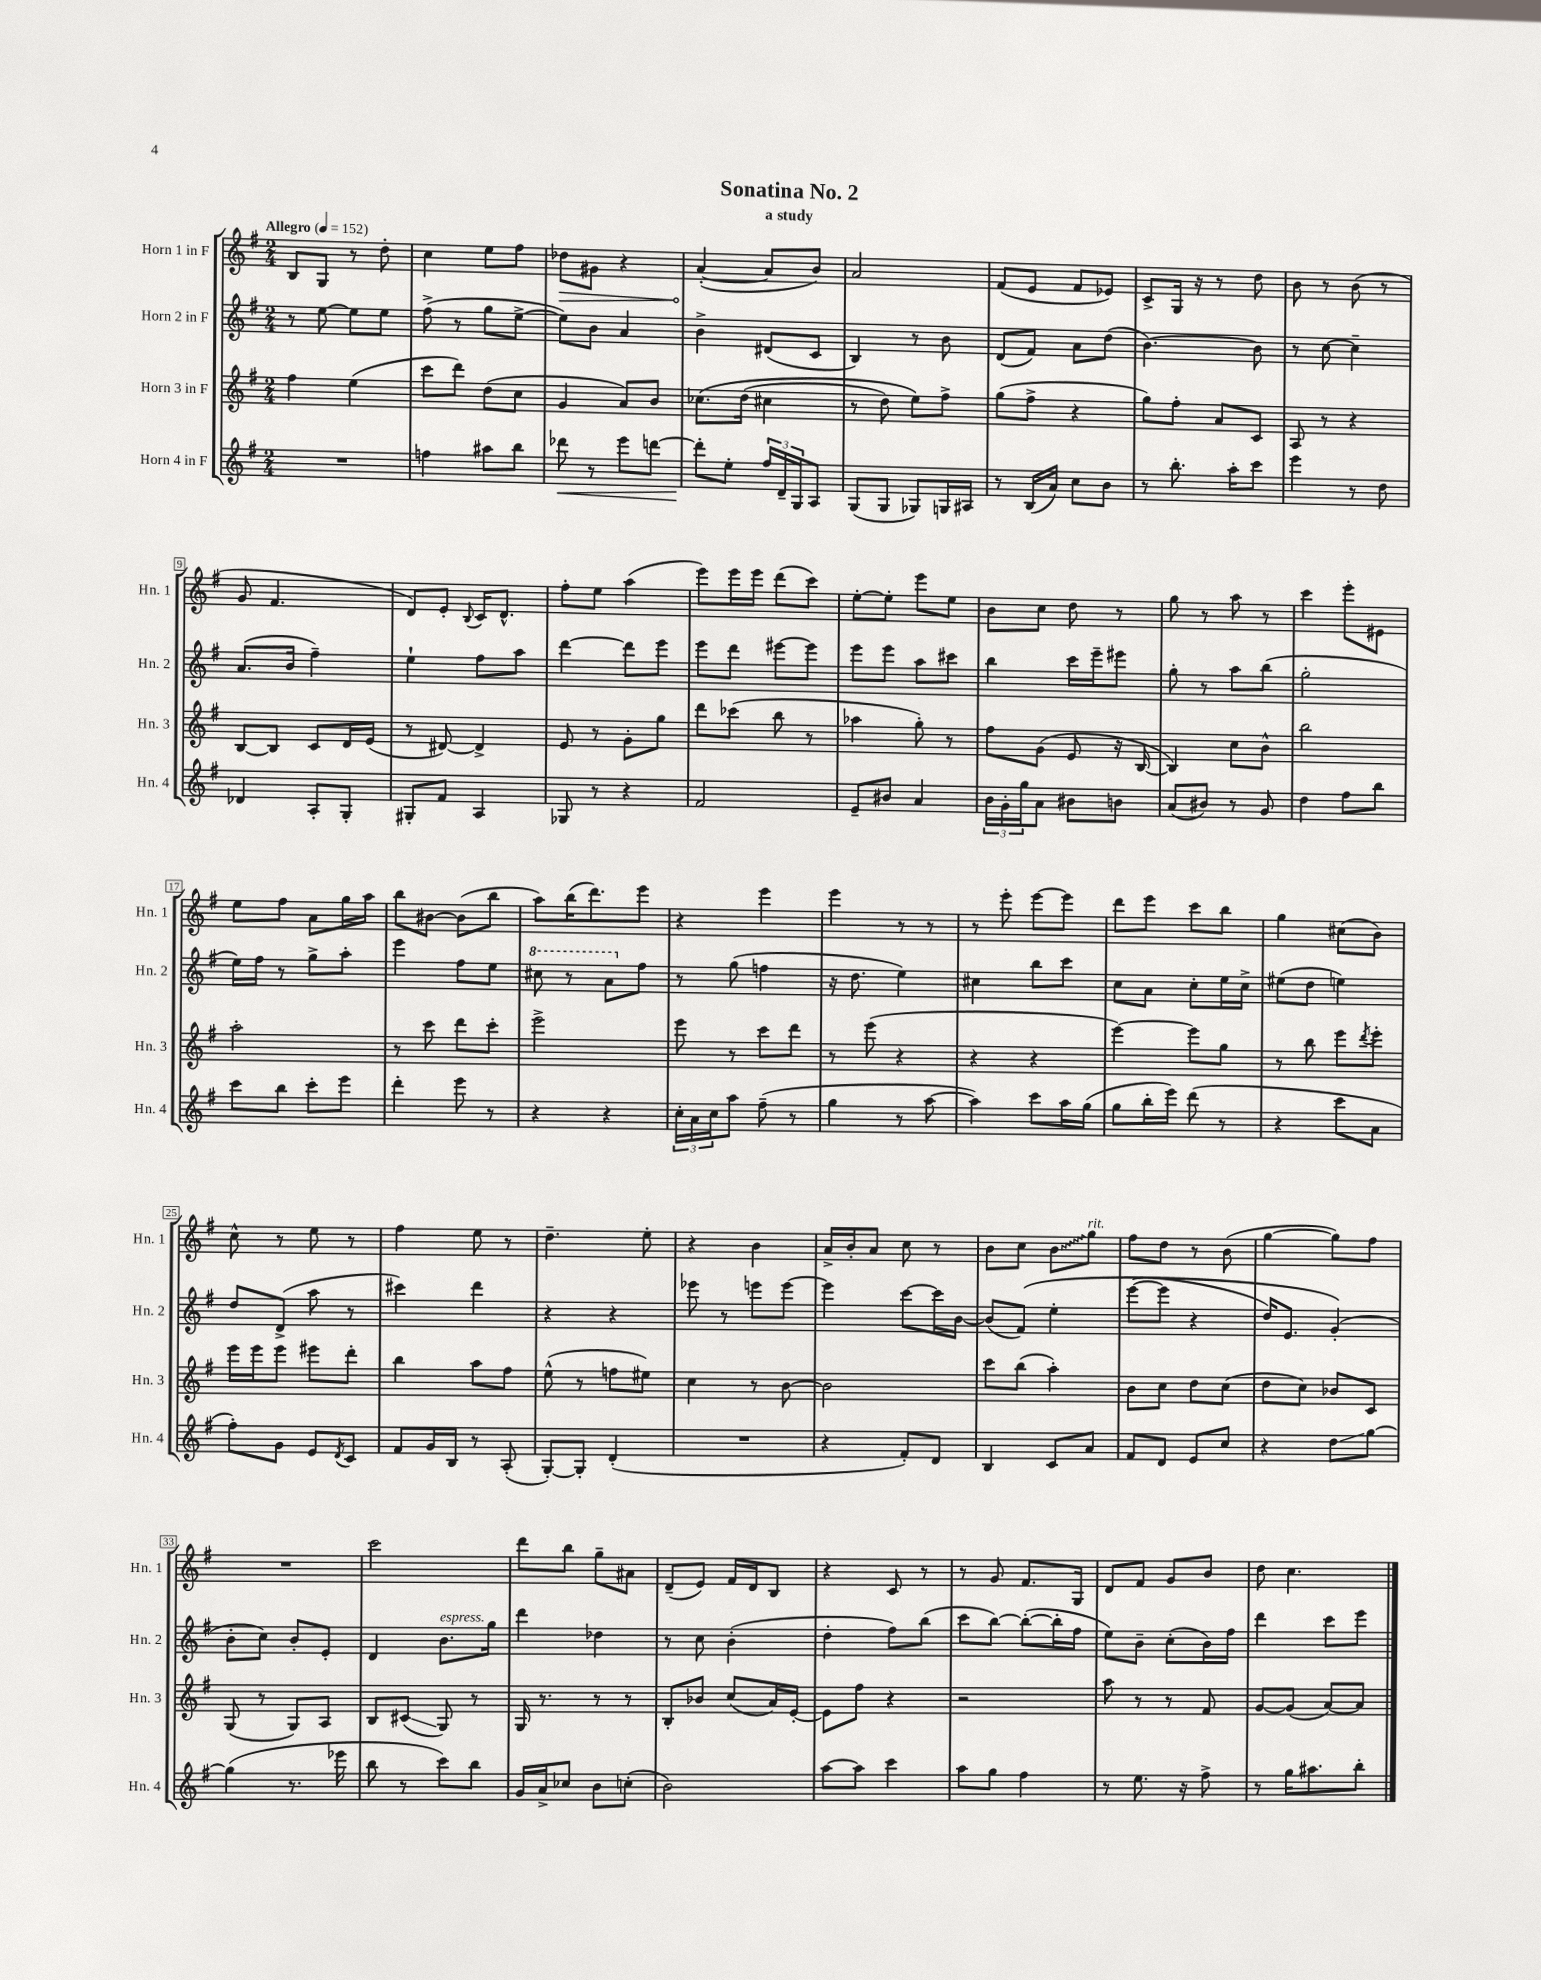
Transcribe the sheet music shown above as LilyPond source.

\header { title = "Sonatina No. 2" subtitle = "a study" }
<<
\new StaffGroup <<
\new Staff = "s0" \with { instrumentName = "Horn 1 in F" shortInstrumentName = "Hn. 1" } {
    \clef treble \key g \major \numericTimeSignature \time 2/4 \tempo "Allegro" 4 = 152
    b8 g8 r8 d''8-. |
    c''4 e''8 fis''8 |
    \once \override Hairpin.circled-tip = ##t des''8\> gis'8 r4 |
    a'4~-.\!( a'8 b'8) |
    a'2 |
    fis'8( e'8 fis'8 ees'8) |
    c'8-> g16 r16 r8 d''8 |
    b'8 r8 b'8( r8 |
    g'8 fis'4. |
    d'8) e'8-. \appoggiatura { b8 } c'16 d'8.-^ |
    fis''8-. e''8 a''4( |
    e'''8) e'''16 e'''16 d'''8( c'''8) |
    e''8~-. e''8-. e'''8 e''8 |
    b'8 c''8 d''8 r8 |
    g''8 r8 a''8 r8 |
    c'''4 e'''8-. eis'8 |
    e''8 fis''8 a'8 g''16 a''16 |
    b''8 bis'8~ bis'8( b''8 |
    a''8) b''16( d'''8.) e'''8 |
    r4 e'''4 |
    e'''4 r8 r8 |
    r8 e'''8-. e'''8~ e'''8 |
    d'''8 e'''8 c'''8 b''8 |
    g''4 cis''8( b'8) |
    c''8-^ r8 e''8 r8 |
    fis''4 e''8 r8 |
    d''4.-- e''8-. |
    r4 b'4 |
    a'16-> b'16-. a'8 c''8 r8 |
    b'8 c''8 \once \override Glissando.style = #'zigzag b'8\glissando g''8^\markup { \italic "rit." } |
    fis''8 d''8 r8 b'8( |
    g''4~ g''8) fis''8 |
    R2 |
    c'''2 |
    d'''8 b''8 g''8-- ais'8 |
    d'8--( e'8) fis'16 d'16 b8 |
    r4 c'8 r8 |
    r8 g'8 fis'8. g16 |
    d'8 fis'8 g'8 b'8 |
    d''8 c''4. \bar "|." |
}
\new Staff = "s1" \with { instrumentName = "Horn 2 in F" shortInstrumentName = "Hn. 2" } {
    \clef treble \key g \major \numericTimeSignature \time 2/4
    r8 e''8~ e''8 e''8 |
    fis''8->( r8 g''8 e''8~-> |
    e''8) b'8 a'4 |
    b'4-> dis'8( c'8 |
    b4) r8 b'8 |
    d'8( fis'8) a'8 d''8( |
    b'4.~) b'8 |
    r8 c''8~ c''4-- |
    a'8.( b'16 fis''4--) |
    e''4-! fis''8 a''8 |
    d'''4~ d'''8 e'''8 |
    e'''8 d'''8 eis'''8~ eis'''8 |
    e'''8 e'''8 a''8 cis'''8 |
    b''4 c'''16 e'''16-- eis'''8 |
    g''8-. r8 a''8 b''8( |
    g''2-. |
    e''16) fis''16 r8 g''8-> a''8-. |
    e'''4 fis''8 e''8 |
    \ottava #1 cis'''8 r8 a''8 \ottava #0 fis''8 |
    r8 g''8( f''4 |
    r16 d''8. e''4) |
    cis''4 b''8 c'''8 |
    c''8 a'8 c''8-. e''16 c''16-> |
    eis''8( d''8 e''4) |
    d''8 d'8->( a''8 r8 |
    cis'''4) d'''4 |
    r4 r4 |
    ees'''8 r8 e'''8 e'''8~ |
    e'''4 c'''8~ c'''16 b'16~ |
    b'8( fis'8)\( e''4-. |
    e'''8~( e'''8 r4 |
    d''16) e'8. g'4-.(\) |
    b'8-. c''8) b'8-. e'8-. |
    d'4 b'8.^\markup { \italic "espress." } g''16 |
    d'''4 des''4 |
    r8 c''8 b'4-.( |
    d''4-. fis''8) b''8( |
    c'''8 b''8~) b''8~-.( b''16-. fis''16 |
    e''8) b'8-- c''8-.( b'16) fis''16 |
    d'''4 c'''8 e'''8 \bar "|." |
}
\new Staff = "s2" \with { instrumentName = "Horn 3 in F" shortInstrumentName = "Hn. 3" } {
    \clef treble \key g \major \numericTimeSignature \time 2/4
    fis''4 e''4( |
    c'''8 d'''8) d''8( c''8 |
    g'4 a'8) b'8 |
    ces''8.\( d''16( cis''4 |
    r8 d''8) e''8\) fis''8-> |
    g''8( fis''8-> r4 |
    g''8) fis''8-. a'8 c'8 |
    a8 r8 r4 |
    b8~ b8 c'8 d'16 e'16( |
    r8 dis'8~) dis'4-> |
    e'8 r8 g'8-. g''8 |
    d'''8 ces'''8( b''8 r8 |
    aes''4 g''8-.) r8 |
    fis''8 g'8( e'8 r16 b16~ |
    b4) c''8 b'8-^ |
    b''2 |
    a''2-. |
    r8 c'''8 d'''8 c'''8-. |
    e'''2-> |
    e'''8 r8 c'''8 d'''8 |
    r8 e'''8( r4 |
    r4 r4 |
    e'''4~) e'''8 g''8 |
    r8 b''8 e'''8 \acciaccatura { d'''8 } e'''8-. |
    e'''16 e'''16 e'''8 eis'''8 d'''8-. |
    b''4 a''8 fis''8 |
    e''8-^( r8 f''8 eis''8) |
    c''4 r8 b'8~ |
    b'2 |
    c'''8 b''8( a''4-.) |
    b'8 c''8 d''8 c''8( |
    d''8 c''8) bes'8 c'8 |
    g8( r8 g8) a8 |
    b8 cis'8\glissando( g8) r8 |
    g16 r8. r8 r8 |
    b8-. bes'8 c''8( a'16) e'16~-. |
    e'8 fis''8 r4 |
    r2 |
    a''8 r8 r8 fis'8 |
    g'8~ g'8( a'8~) a'8 \bar "|." |
}
\new Staff = "s3" \with { instrumentName = "Horn 4 in F" shortInstrumentName = "Hn. 4" } {
    \clef treble \key g \major \numericTimeSignature \time 2/4
    R2 |
    f''4 ais''8 b''8 |
    des'''8\< r8 e'''8 d'''8~ |
    d'''8-.\! e''8-. \tuplet 3/2 { fis''16 d'16-- g16 } a8 |
    g8( g8 ges8) g16 ais16 |
    r8 b16( a'16) c''8 b'8 |
    r8 b''8.-. a''16-. c'''8 |
    e'''4 r8 d''8 |
    des'4 a8-. g8-. |
    gis8-. fis'8 a4 |
    ges8 r8 r4 |
    fis'2 |
    e'8-- bis'8 a'4 |
    \tuplet 3/2 { b'16 g'16-. g''16 } a'8 bis'8 b'8 |
    a'8( bis'8) r8 g'8 |
    d''4 fis''8 b''8 |
    c'''8 b''8 c'''8-. e'''8 |
    d'''4-. e'''8 r8 |
    r4 r4 |
    \tuplet 3/2 { c''16-. a'16 c''16 } a''8 fis''8--( r8 |
    g''4 r8 a''8~ |
    a''4) c'''8 a''16 g''16( |
    g''8 b''16-. e'''16) d'''8( r8 |
    r4 c'''8 a'8 |
    fis''8-.) g'8 e'8 \acciaccatura { d'8 } c'8 |
    fis'8 g'16 b16 r8 a8-.( |
    g8~-.) g8-. d'4-.( |
    R2 |
    r4 fis'8-.) d'8 |
    b4 c'8 a'8 |
    fis'8 d'8 e'8 c''8 |
    r4 d''8\glissando g''8~ |
    g''4( r8. ees'''16 |
    b''8 r8 c'''8) b''8 |
    g'16 a'16-> ces''8 b'8 c''8-.( |
    b'2) |
    a''8~ a''8 c'''4 |
    a''8 g''8 fis''4 |
    r8 e''8. r16 fis''8-> |
    r8 g''16 ais''8. b''8-. \bar "|." |
}
>>
>>
\layout { \context { \Score \override BarNumber.stencil = #(make-stencil-boxer 0.1 0.3 ly:text-interface::print) } }
